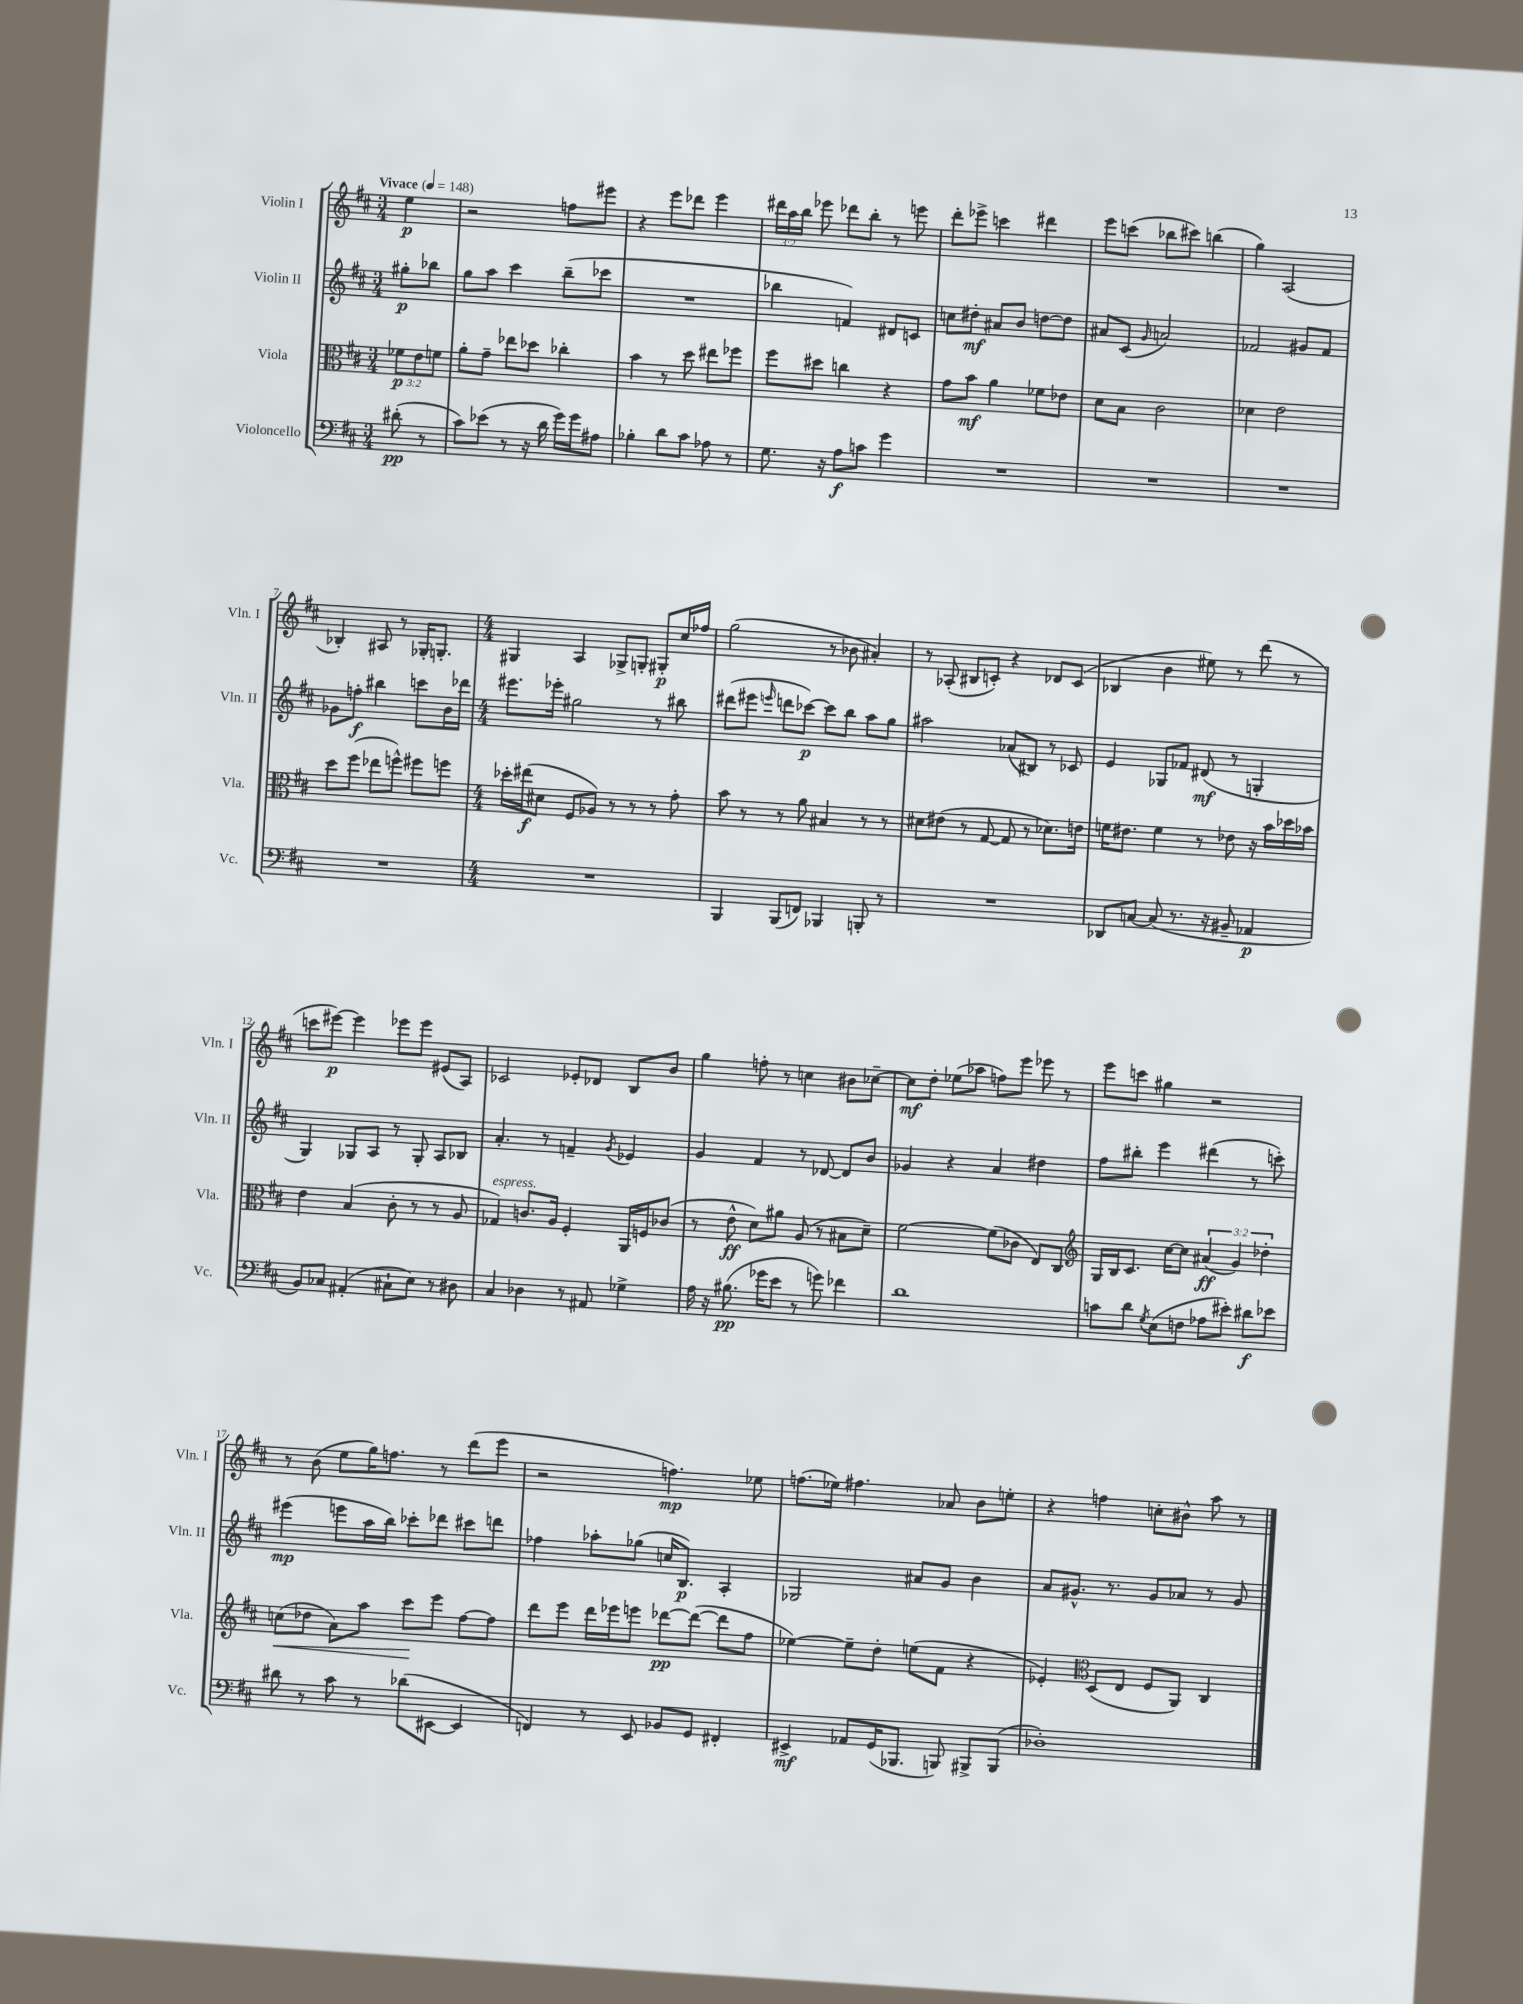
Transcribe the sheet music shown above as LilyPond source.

<<
\new StaffGroup <<
\new Staff = "s0" \with { instrumentName = "Violin I" shortInstrumentName = "Vln. I" } {
    \clef treble \key d \major \numericTimeSignature \time 3/4 \override Staff.TupletNumber.text = #tuplet-number::calc-fraction-text \partial 4 \tempo "Vivace" 4 = 148
    \autoBeamOff e''4\p |
    r2 f''8[ eis'''8] |
    r4 e'''8[ des'''8] e'''4 |
    \tuplet 3/2 { dis'''16[ a''16 b''16] } ees'''8 des'''8[ b''8]-. r8 e'''8 |
    d'''8[-. ees'''8]-> c'''4 dis'''4 |
    e'''8[ c'''8]( bes''8[ cis'''8]) b''4( |
    g''4) a2( |
    bes4-.) ais8 r8 ges16[-. g8.]-. |
    \numericTimeSignature \time 4/4 gis4 a4 ges8[-> g8]-. gis8[-.\p cis''16 fes''16] |
    g''2( r8 bes'8 ais'4-.) |
    r8 aes8-.( bis8[ c'8]-.) r4 des'8[ c'8]( |
    bes4 b'4 eis''8) r8 d'''8( r8 |
    c'''8[ eis'''8]~\p) eis'''4 ees'''8[ ees'''8] eis'8[( a8]) |
    ces'2 ees'8[-. des'8] b8[ b'8] |
    g''4 f''8-. r8 c''4 bis'8[ ces''8]~-- |
    ces''8[\mf d''8]-. ees''8[( aes''8] f''8[) e'''8] ees'''8 r8 |
    e'''8[ c'''8] gis''4 r2 |
    r8 b'8( e''8[ g''16) f''8.] r8 d'''8[( e'''8] |
    r2 f''4.\mp) ees''8 |
    f''8.[( ees''16]) fis''4. aes'8 b'8[ e''8]-. |
    r4 f''4 c''8[-. bis'8]-^ a''8 r8 \bar "|." |
}
\new Staff = "s1" \with { instrumentName = "Violin II" shortInstrumentName = "Vln. II" } {
    \clef treble \key d \major \numericTimeSignature \time 3/4 \partial 4
    \autoBeamOff gis''8[-.\p bes''8] |
    g''8[ a''8] cis'''4 b''8[--( ces'''8] |
    R2. |
    bes''4 f'4) dis'8[ c'8] |
    c''8[ dis''8]-.\mf ais'8[ b'8] d''8[~ d''8] |
    ais'8[ cis'8]( \grace { g'16 } a'2) |
    fes'2 gis'8[ fes'8] |
    ges'8[ f''8]-.\f bis''4 c'''8[ b'16 des'''16] |
    \numericTimeSignature \time 4/4 eis'''8.[ ees'''16]-. gis''2 r8 bis''8 |
    dis'''8[( eis'''8] \grace { e'''16 } d'''8[ ces'''8]~\p) ces'''8[ b''8] a''8[ g''8] |
    ais''2 aes'8[( bis8]) r8 ces'8 |
    e'4 ges8[ fes'8] dis'8\mf( r8 g4-. |
    g4) ges8[ a8] r8 ges8-. a8[ bes8] |
    a'4.-. r8 f'4-- \acciaccatura { g'8 } ees'4 |
    g'4 fis'4 r8 des'8~ des'8[ b'8] |
    ges'4 r4 a'4 dis''4 |
    fis''8[ bis''8]-. e'''4 dis'''4( r8 c'''8-.) |
    eis'''4\mp( e'''8[ a''16 b''16]) ces'''8[-. des'''8] cis'''8[ d'''8] |
    fes''4 aes''8[-. ges''8]( c''16[ b8.]\p) a4-. |
    ges2 ais'8[ g'8] b'4 |
    a'8[ gis'8.]-^ r8. gis'8[ aes'8] r8 gis'8 \bar "|." |
}
\new Staff = "s2" \with { instrumentName = "Viola" shortInstrumentName = "Vla." } {
    \clef alto \key d \major \numericTimeSignature \time 3/4 \override Staff.TupletNumber.text = #tuplet-number::calc-fraction-text \partial 4
    \autoBeamOff \tuplet 3/2 { fes'8[\p e'8 f'8] } |
    a'8[-. g'8]-- ees''8[ des''8] ces''4-. |
    b'4 r8 d''8 eis''8[ fes''8] |
    fis''8[ dis''8] c''4 r4 |
    g'8[ b'8]\mf a'4 fes'8[ ees'8] |
    d'8[ b8] cis'2 |
    des'4 e'2 |
    d''8[ fis''8]( ees''8[ f''8]-^) fis''8[ f''8] |
    \numericTimeSignature \time 4/4 des''16[-. eis''16\f( dis'8] fis8[ aes8]) r8 r8 r8 g'8-. |
    b'8 r8 r8 a'8 bis4 r8 r8 |
    dis'8[ eis'8]( r8 g8~ g8 r8 des'8.[) e'16] |
    f'16[ eis'8.] f'4 r8 ees'8 r16 b'16[ des''16 bes'16] |
    e'4 b4( cis'8-. r8 r8 a8 |
    ges4^\markup { \italic "espress." }) c'8.[ a16] fis4-. a,16[ f16 ces'8]( |
    r8 e'8-^\ff d'8[) ais'8] a8( r8 bis8[ d'8]--) |
    fis'2~ fis'8[( ces'8] e8[) cis8] |
    \clef treble g16[ b16 cis'8.] cis''16[~ cis''8] \tuplet 3/2 { ais'4\ff( g'4) des''4-. } |
    c''8[\<( des''8] a'8[) a''8] cis'''8[\! e'''8] fis''8[~ fis''8] |
    d'''8[ e'''8] d'''16[ ees'''16 e'''8] des'''8[~\pp des'''8]~( des'''8[ fis''8] |
    ees''4~) ees''8[-- d''8]-. e''8[( fis'8] r4 |
    ees'4-.) \clef alto d8[( e8] fis8[ a,8]) cis4 \bar "|." |
}
\new Staff = "s3" \with { instrumentName = "Violoncello" shortInstrumentName = "Vc." } {
    \clef bass \key d \major \numericTimeSignature \time 3/4 \partial 4
    \autoBeamOff dis'8-.\pp( r8 |
    cis'8[) ees'8]( r8 r16 d'16 g'16[) g'16 ais8] |
    bes4-. d'8[ cis'8] aes8 r8 |
    g8. r16 a8[\f c'8] g'4 |
    R2. |
    R2. |
    R2. |
    R2. |
    \numericTimeSignature \time 4/4 R1 |
    b,,4 b,,8[( f,8]) bes,,4 b,,8-. r8 |
    R1 |
    des,8[ c8]~ c8( r8. r16 bis,8-- aes,4\p |
    b,8[) ces8] ais,4-.( cis8[-! e8]) r8 dis8 |
    cis4 des4 r8 ais,8 ges4-> |
    a16 r16 bis8.\pp( ges'16[ e'8] r8 g'8) fes'4 |
    d'1 |
    c'8[ d'8] \acciaccatura { g8 } e8[( f8] aes8[ eis'8]-.) dis'8[\f ees'8] |
    dis'8 r8 cis'8 r8 des'8[( eis,8]~ eis,4 |
    f,4) r8 e,8 bes,8[ g,8] fis,4-. |
    eis,4->\mf aes,8[ g,16( bes,,8.] b,,8) bis,,8[-> bis,,8]( |
    des1-.) \bar "|." |
}
>>
>>
